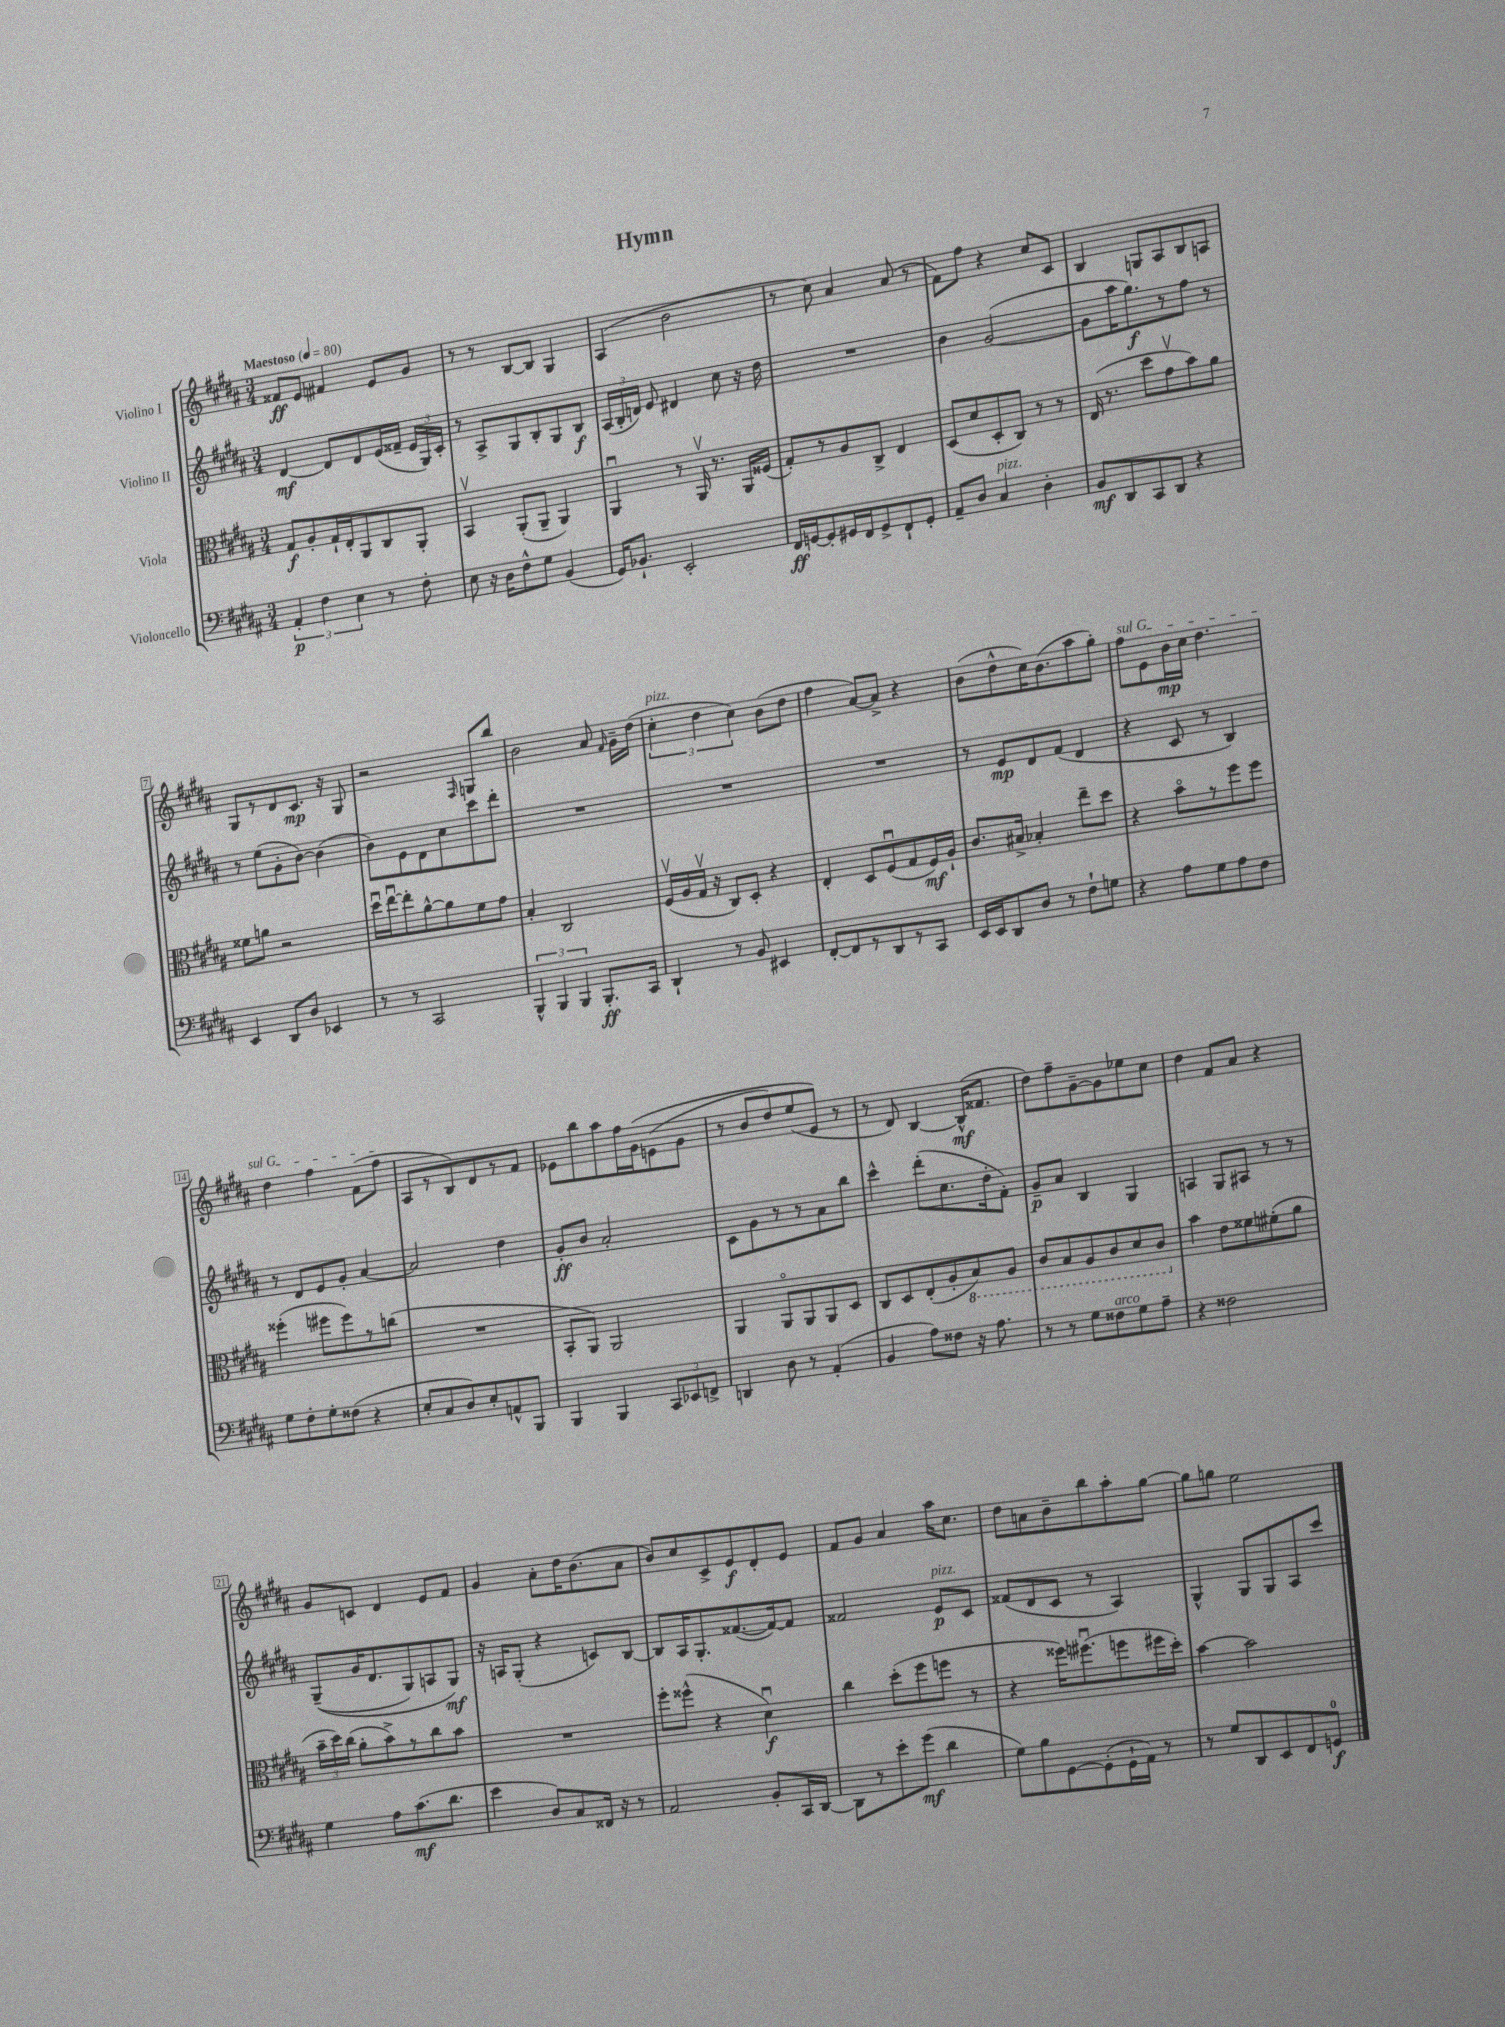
\header { title = "Hymn" }
<<
\new StaffGroup <<
\new Staff = "s0" \with { instrumentName = "Violino I" } {
    \clef treble \key b \major \numericTimeSignature \time 3/4 \tempo "Maestoso" 4 = 80
    \autoBeamOff fisis'8[\ff e'8] fis'4 e'8[ gis'8] |
    r8 r8 b8[~ b8] gis4 |
    ais4( b'2 |
    r8 cis''8) ais'4 ais'8( r8 |
    fis'8[) fis''8] r4 cis''8[ cis'8] |
    b4 g8[ ais8 b8 a8] |
    gis8[ r8 dis'8 cis'8.]\mp r16 gis8 |
    r2 \grace { fis16 } g8[ b''8] |
    b'2 ais'8 \grace { fis'16 } gis'16[-- dis''16]( |
    \tuplet 3/2 { cis''4-.^\markup { \italic "pizz." } dis''4 cis''4) } b'8[( dis''8] |
    fis''4 ais'8[~) ais'8]-> r4 |
    b'8[( dis''8-^ cis''16) b'8.( ais''8 gis''8]-.) |
    \once \override TextSpanner.bound-details.left.text = \markup { \italic "sul G" } fis''8[\startTextSpan e'8 b'16\mp cis''16] dis''4. |
    dis''4 fis''4 fis'8[( fis''8]\stopTextSpan |
    ais8[ r8 b8) dis'8 r8 fis'8] |
    ees'8[ b''8 ais''8 fis''16 gis'16\( e'8( gis'8] |
    r8 b'8[ dis''8) e''8( e'8]\) r8 |
    r8 dis'8) b4~ b16[-^\mf( fisis'8.] |
    dis''8[) fis''8-- gis'8~-- gis'8 ees''8 cis''8] |
    dis''4 fis'8[ ais'8] r4 |
    gis'8[ c'8] dis'4 e'8[ fis'8] |
    gis'4 ais'8[-. dis''16 b'8.( ais'8] |
    b'8[) cis''8 cis'8-> e'8\f dis'8-. e'8] |
    fis'8[ gis'8] ais'4 ais''16[ cis''8.] |
    dis''8[ a'8 b'8-- b''8 ais''8-. gis''8]~ |
    gis''8[ g''8] e''2 \bar "|." |
}
\new Staff = "s1" \with { instrumentName = "Violino II" } {
    \clef treble \key b \major \numericTimeSignature \time 3/4
    \autoBeamOff dis'4~\mf dis'8[ dis'8 e'16( fisis'16]-- \tuplet 3/2 { e'16[ gis16) cis'16]-. } |
    r8 ais8[-> gis8 b8-. gis8 b8]\f |
    \tuplet 3/2 { ais16[( b16-. d'16]) } e'8 dis'4 cis''8 r16 dis''16 |
    R2. |
    b'4 gis'2~( |
    gis'8[ ais''16 gis''8.\f) r8 fis''8] r8 |
    r8 e''8[( gis'8-. b'8]~) b'4( |
    b'8[) e'8 dis'8 cis''8 cis'''8 dis'''8]-. |
    R2. |
    R2. |
    R2. |
    r8 e'8[\mp dis'8 fis'8]( dis'4 |
    r4 cis'8 r8 b4) |
    r8 dis'8[ e'8 gis'8]-. ais'4~ |
    ais'2 dis''4 |
    gis'8[-.\ff b'8] ais'2-. |
    cis'8[ gis'8 r8 r8 ais'8 b''8] |
    cis'''4-^ dis'''8[-.( cis''8. dis''16-. fis'8]-.) |
    gis'8[--\p ais'8] b4 gis4 |
    a4 gis8[ ais8] r8 r8 |
    gis8[--(\( gis'16 dis'8. gis8) a8 gis8]\mf\) |
    r16 a16[ gis8]-.( r4 c'8[) b8]~ |
    b8[ ais16 gis8.-. fisis'8.~( fisis'16~) fisis'8] |
    fisis'2 e'8[\p^\markup { \italic "pizz." } cis'8] |
    fisis'8[( dis'8 cis'8] r8 ais4) |
    gis4-^ gis8[ gis8 ais8 cis'''8] \bar "|." |
}
\new Staff = "s2" \with { instrumentName = "Viola" } {
    \clef alto \key b \major \numericTimeSignature \time 3/4
    \autoBeamOff gis8[\f ais8-. gis16-! e16-. ais,8 cis8 ais,8]-. |
    b,4\upbow ais,8[-.( ais,8]-- ais,4) |
    ais,4\downbow r8 ais,16\upbow r8. ais,16[ fisis16]( |
    gis8[-.) r8 ais8 cis8]-> e4 |
    dis8[( dis'8 dis8-. cis8]) r8 r8 |
    e16( r8. dis''8[ gis'8\upbow b'8) ais'8] |
    fisis'8[ a'8] r2 |
    dis''16[\downbow e''16~\downbow e''8-. ais'8~-^ ais'8 fis'8 gis'8] |
    b4-. cis2 |
    fis16[\upbow( ais16 gis16]\upbow r16 cis8[) dis8]-. r4 |
    e4-. dis8[ fis8\downbow( gis8 fis16\mf) ais16]-! |
    cis'8.[ bis16]-> bes4-. e''8[-- dis''8] |
    r4 b'8[\flageolet r8 fis''8 fis''8] |
    fisis''4-.( fis''8[ fis''8) r8 c''8]( |
    R2. |
    b,8[-. ais,8]) ais,2 |
    ais,4 ais,8[\flageolet ais,8 ais,8 dis8] |
    cis8[ dis8 e8-.( ais8-. \ottava #-1 b,8) ais,8] |
    cis8[ b,8 ais,8 cis8 dis8 cis8] \ottava #0 |
    b'4 e'8[ fisis'8 fis'8-.( ais'8] |
    \tuplet 3/2 { b'16[-- dis''16) cis''16]( } ais'8[-. b'8->) r8 cis''8 b'8] |
    R2. |
    fis''8[-. fisis''8]-^( r4 dis'4\downbow\f) |
    cis''4 dis''8[-.( fis''8 f''8] r8 |
    r4 fisis''16[) fis''8.\downbow( f''8 fis''16 dis''16]-.) |
    b'4~ b'2 \bar "|." |
}
\new Staff = "s3" \with { instrumentName = "Violoncello" } {
    \clef bass \key b \major \numericTimeSignature \time 3/4
    \autoBeamOff \tuplet 3/2 { ais,4-.\p fis4 e4 } r8 fis8-. |
    e8 r16 dis16[ fis8-^ gis8] b,4( |
    gis,16[) bes,8.]-! e,2-. |
    fis,16[\ff g,16~ g,8-. gis,16 fis,16 gis,8-> fis,8-! gis,8]-. |
    ais,8[-- dis8] cis4^\markup { \italic "pizz." } dis4-. |
    b,8[\mf dis,8 cis,8 dis,8] r4 |
    e,4 dis,8[ dis8] ees,4 |
    r8 r8 cis,2 |
    \tuplet 3/2 { b,,4-^ b,,4 b,,4 } b,,8.[-.\ff cis,16] |
    dis,4-! r8 b,8 eis,4 |
    fis,8[~-. fis,8 r8 dis,8 r8 cis,8] |
    e,16[ e,16 dis,8 dis8] r8 fis8[-! g8] |
    r4 ais8[ gis8 ais8 fis8] |
    gis8[ fis8-. gis8-. fisis8]( r4 |
    e8[-. cis8 dis8) e8-. a,8-^ b,,8] |
    b,,4 b,,4 \tuplet 3/2 { cis,8[ ees,8 f,8]-> } |
    d,4 dis8 r8 ais,4-.( |
    b,4 ais8[) fisis8] r16 ais8. |
    r8 r8 gis8[ fisis8^\markup { \italic "arco" } gis8 ais8]-- |
    r4 fisis2 |
    gis4 ais8[ cis'8.\mf( dis'8.] |
    e'4 dis8[) cis8 fisis,16] r16 r8 |
    ais,2 b,8[-. cis,16 dis,16]~ |
    dis,8[ r8 e'8-. gis'8]\mf( dis'4 |
    gis8[) b8 gis,8~ gis,8-.( gis,16-! ais,16]) r8 |
    r8 gis8[ dis,8 e,8 fis,8 g,8]-0\f \bar "|." |
}
>>
>>
\layout { \context { \Score \override BarNumber.stencil = #(make-stencil-boxer 0.1 0.3 ly:text-interface::print) } }
